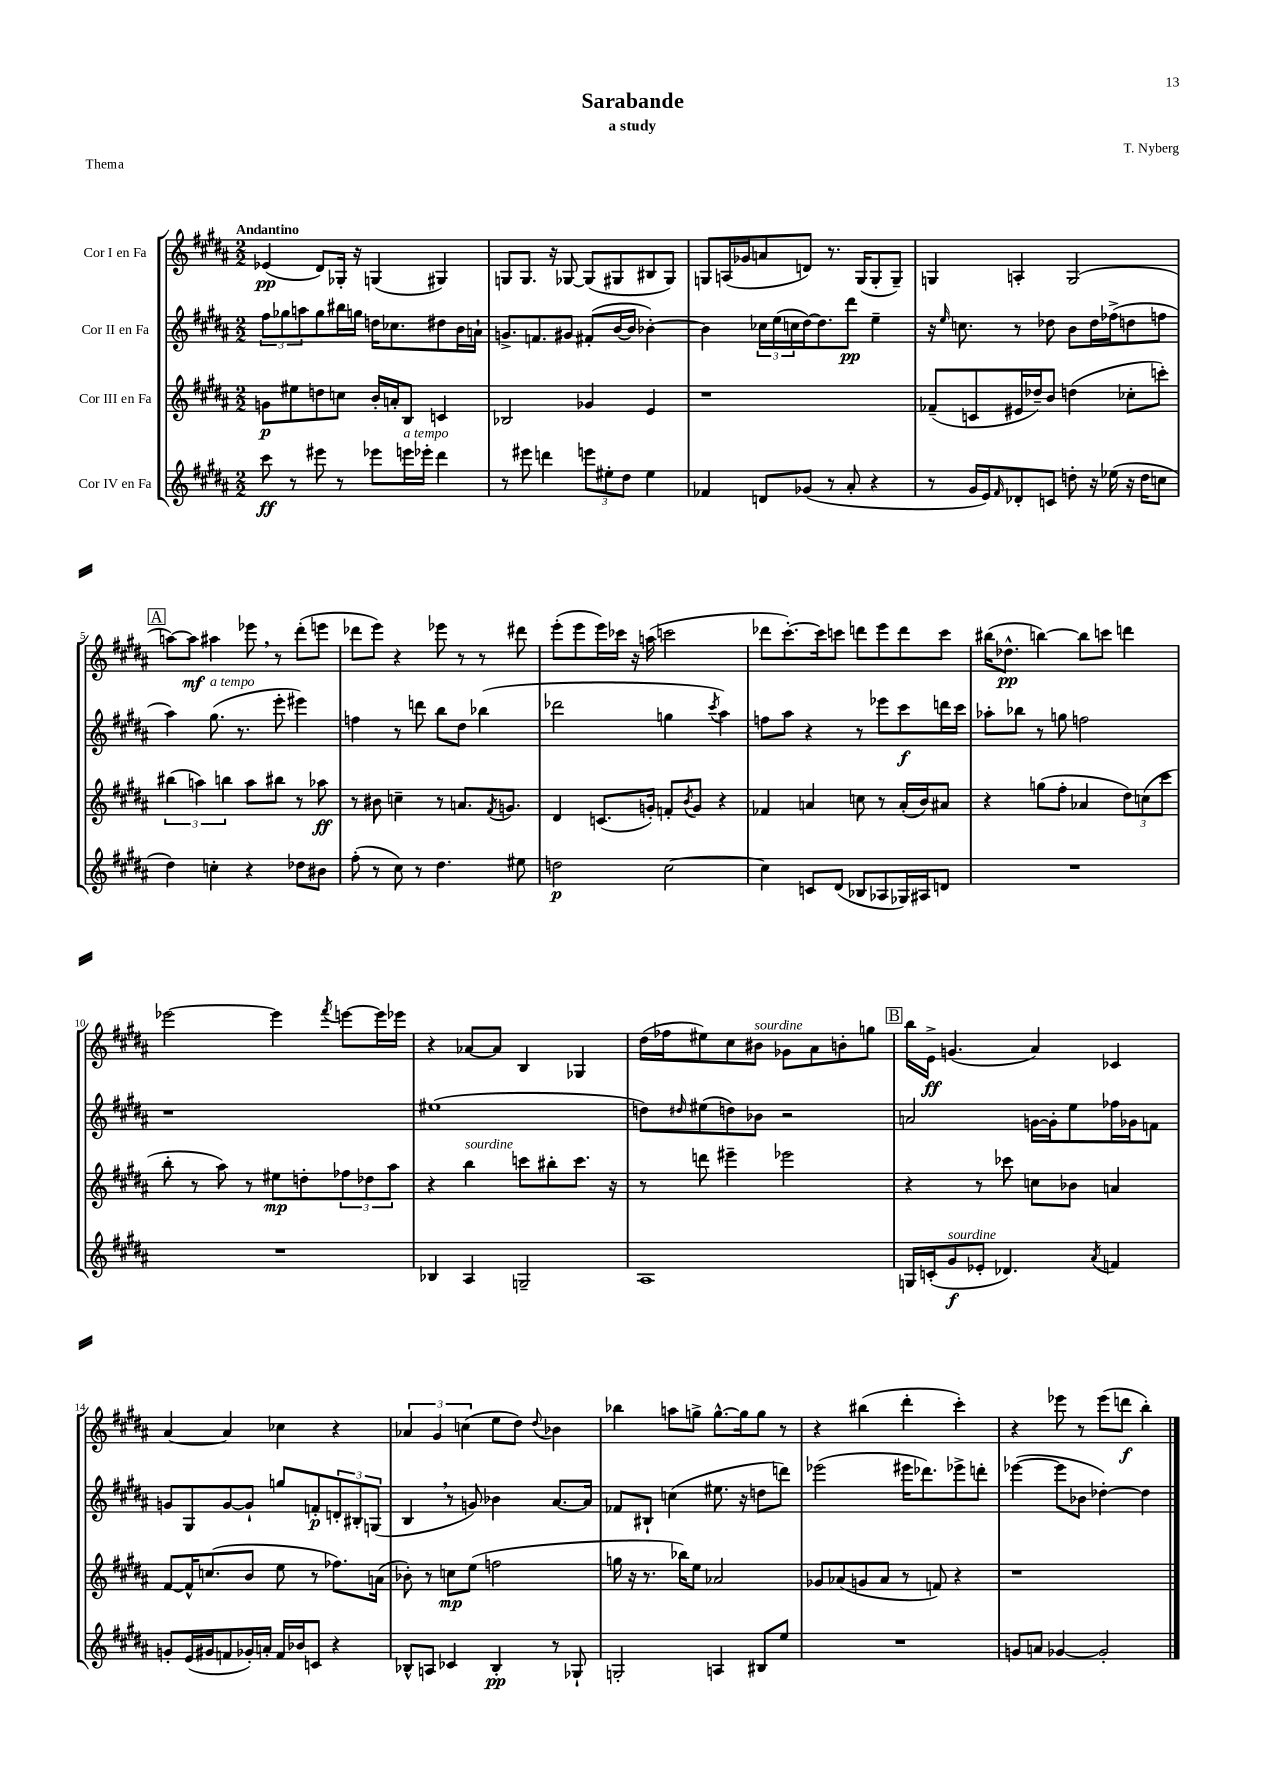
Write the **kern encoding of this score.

**kern	**kern	**kern	**kern
*staff4	*staff3	*staff2	*staff1
*clefG2	*clefG2	*clefG2	*clefG2
*k[f#c#g#d#a#]	*k[f#c#g#d#a#]	*k[f#c#g#d#a#]	*k[f#c#g#d#a#]
*M2/2	*M2/2	*M2/2	*M2/2
8ccc#	8g	12ff#	(4e-
.	.	12gg-	.
8r	8ee#	.	.
.	.	12aa	.
8eee#	8dd	8gg-	8d#)
8r	8cc	16bb#	16G-'
.	.	16gg	16r
8eee-	16b'	16dd	(4G
.	16a'	8.cc-	.
16eee	8B	.	.
16eee-'	.	.	.
4ddd#	4c	8dd#	4G#)
.	.	16b	.
.	.	16a`	.
=	=	=	=
8r	2B-	8.g^	8G
8eee#	.	.	8.G
.	.	8.f	.
4ddd	.	.	.
.	.	.	16r
.	.	8g#	[8G-
12eee	4g-	(8f#'	(8G-]
12ee#'	.	.	.
.	.	[16b	8G#
12dd#	.	.	.
.	.	16b]	.
4ee#	4e	[4b-')	8B#
.	.	.	8G#)
=	=	=	=
4f-	1r	4b-]	8G
.	.	.	(16A
.	.	.	16g-
8d	.	24cc-	8a
.	.	(24ee	.
.	.	24cc	.
(8g-	.	[16dd#)	8d)
.	.	8.dd#]	.
8r	.	.	8.r
8a#'	.	8ddd#	.
.	.	.	(16G
4r	.	4ee~	8G'
.	.	.	8G~)
=	=	=	=
8r	(8f-~	16r	4G
.	.	16qqee	.
.	.	8.cc	.
16g#	8c	.	.
16e)	.	.	.
16qqf#	.	.	.
8d-'	16e#	8r	4A'
.	16dd-~)	.	.
8c	8b	8dd-	.
8dd'	(4dd	8b	(2G
16r	.	16dd-	.
(16ee-	.	(16ff-^	.
16r	8cc-'	8dd	.
16dd	.	.	.
8cc	8ccc')	8ff	.
=	=	=	=
4dd#)	(6bb#	4aa#)	[8aa)
.	.	.	8aa]
.	6aa)	.	.
4cc'	.	(8.gg#	4aa#
.	6bb	.	.
.	.	8.r	.
4r	8aa	.	8eee-
.	8bb#	8eee'	8r
8dd-	8r	4eee#)	(8ddd#'
8b#	8aa-	.	8eee
=	=	=	=
(8ff#'	8r	4ff	8ddd-
8r	8b#	.	8eee)
8cc#)	4cc~	8r	4r
8r	.	8ddd	.
4.dd#	8r	8bb	8eee-
.	8.a	8dd#	8r
.	.	(4bb-	8r
.	8qf#	.	.
.	8.g	.	.
8ee#	.	.	8ddd#
=	=	=	=
2dd	4d#	2ddd-	(8eee'
.	.	.	8eee
.	(8.c	.	16eee)
.	.	.	16ccc-
.	.	.	16r
.	16g')	.	(16aa
[2cc#	8f'	4gg	2ccc
.	8qb	.	.
.	8g	.	.
.	.	8qccc#	.
.	4r	4aa#)	.
=	=	=	=
4cc#]	4f-	8ff	8ddd-
.	.	8aa#	[8.ccc#')
8c	4a	4r	.
.	.	.	16ccc#]
(8d#	.	.	8ccc
8B-	8cc	8r	8ddd
8A-	8r	8eee-	8eee
16G-)	(16a'	8ccc#	8ddd
16A#	16b)	.	.
8d	8a#	16ddd	8ccc
.	.	16ccc#	.
=	=	=	=
1r	4r	8aa-'	(16bb#
.	.	.	8.dd-^^
.	.	8bb-	.
.	(8gg	8r	[4bb)
.	8ff#'	8gg	.
.	4a-	2ff	8bb]
.	.	.	8ccc
.	12dd#)	.	4ddd
.	(12cc	.	.
.	12ccc#	.	.
=	=	=	=
1r	8bb'	1r	[2eee-
.	8r	.	.
.	8aa#)	.	.
.	8r	.	.
.	8ee#	.	4eee-]
.	8dd'	.	.
.	.	.	8qfff#
.	12ff-	.	[8eee
.	12dd-	.	.
.	.	.	16eee]
.	12aa#	.	.
.	.	.	16eee-
=	=	=	=
4B-	4r	(1ee#	4r
4A#	4bb	.	[8a-
.	.	.	8a-]
2G~	8ccc	.	4B
.	8bb#'	.	.
.	8.ccc	.	4G-
.	16r	.	.
=	=	=	=
1A#	8r	8dd)	(16dd#
.	.	.	16ff-
.	.	16qqdd#	.
.	8ddd	(8ee#	8ee#)
.	4eee#~	8dd)	8cc#
.	.	8b-	8b#
.	2eee-	2r	8g-
.	.	.	8a#
.	.	.	8b'
.	.	.	8gg
=	=	=	=
16G	4r	2a	16bb
(16c'	.	.	16e^
8g#	.	.	(4.g
8e-'	8r	.	.
4.d-)	8ccc-	.	.
.	8cc	[16g	4a#)
.	.	16g']	.
.	8b-	8ee	.
8qa#	.	.	.
4f	4a	16ff-	4c-
.	.	16g-	.
.	.	8f	.
=	=	=	=
8g'	[8f#	8g	[4a#
(16e	16f#^^]	8G#	.
16g#	(8.cc	.	.
8f	.	[8g	4a#]
16g-')	8b	8g`]	.
16a'	.	.	.
16f	8ee	8gg	4cc-
16b-	.	.	.
8c	8r	8f'	.
4r	8.ff-)	12d'	4r
.	.	12B#'	.
.	.	(12G	.
.	(16a	.	.
=	=	=	=
8B-^^	8b-')	4B	6a-
8A	8r	.	.
.	.	.	6g#
4c-	8cc	8r	.
.	.	.	(6cc
.	(8ee	8g)	.
4B-'	2ff	4b-	8ee
.	.	.	8dd#)
.	.	.	8qqdd#
8r	.	[8.a#	4b-
8G-`	.	.	.
.	.	16a#]	.
=	=	=	=
2G'	16gg	8f-	4bb-
.	16r	.	.
.	8.r	8B#`	.
.	.	(4cc	8aa
.	16bb-)	.	.
.	8ee	.	8gg^
4A	2a-	8.ee#	[8.gg^^
.	.	16r	16gg]
8B#	.	8dd	8gg
8ee	.	8ddd)	8r
=	=	=	=
1r	8g-	(2eee-	4r
.	(8a-	.	.
.	8g	.	(4bb#
.	8a-	.	.
.	8r	16eee#	4ddd#'
.	.	8.ddd-)	.
.	8f)	.	.
.	4r	8eee-^	4ccc#')
.	.	8ddd'	.
=	=	=	=
8g	1r	([4eee-	4r
8a	.	.	.
[4g-	.	8eee-]	8eee-
.	.	8b-	8r
2g-']	.	[4dd-')	(8eee-
.	.	.	8ddd
.	.	4dd-]	4bb')
==	==	==	==
*-	*-	*-	*-
